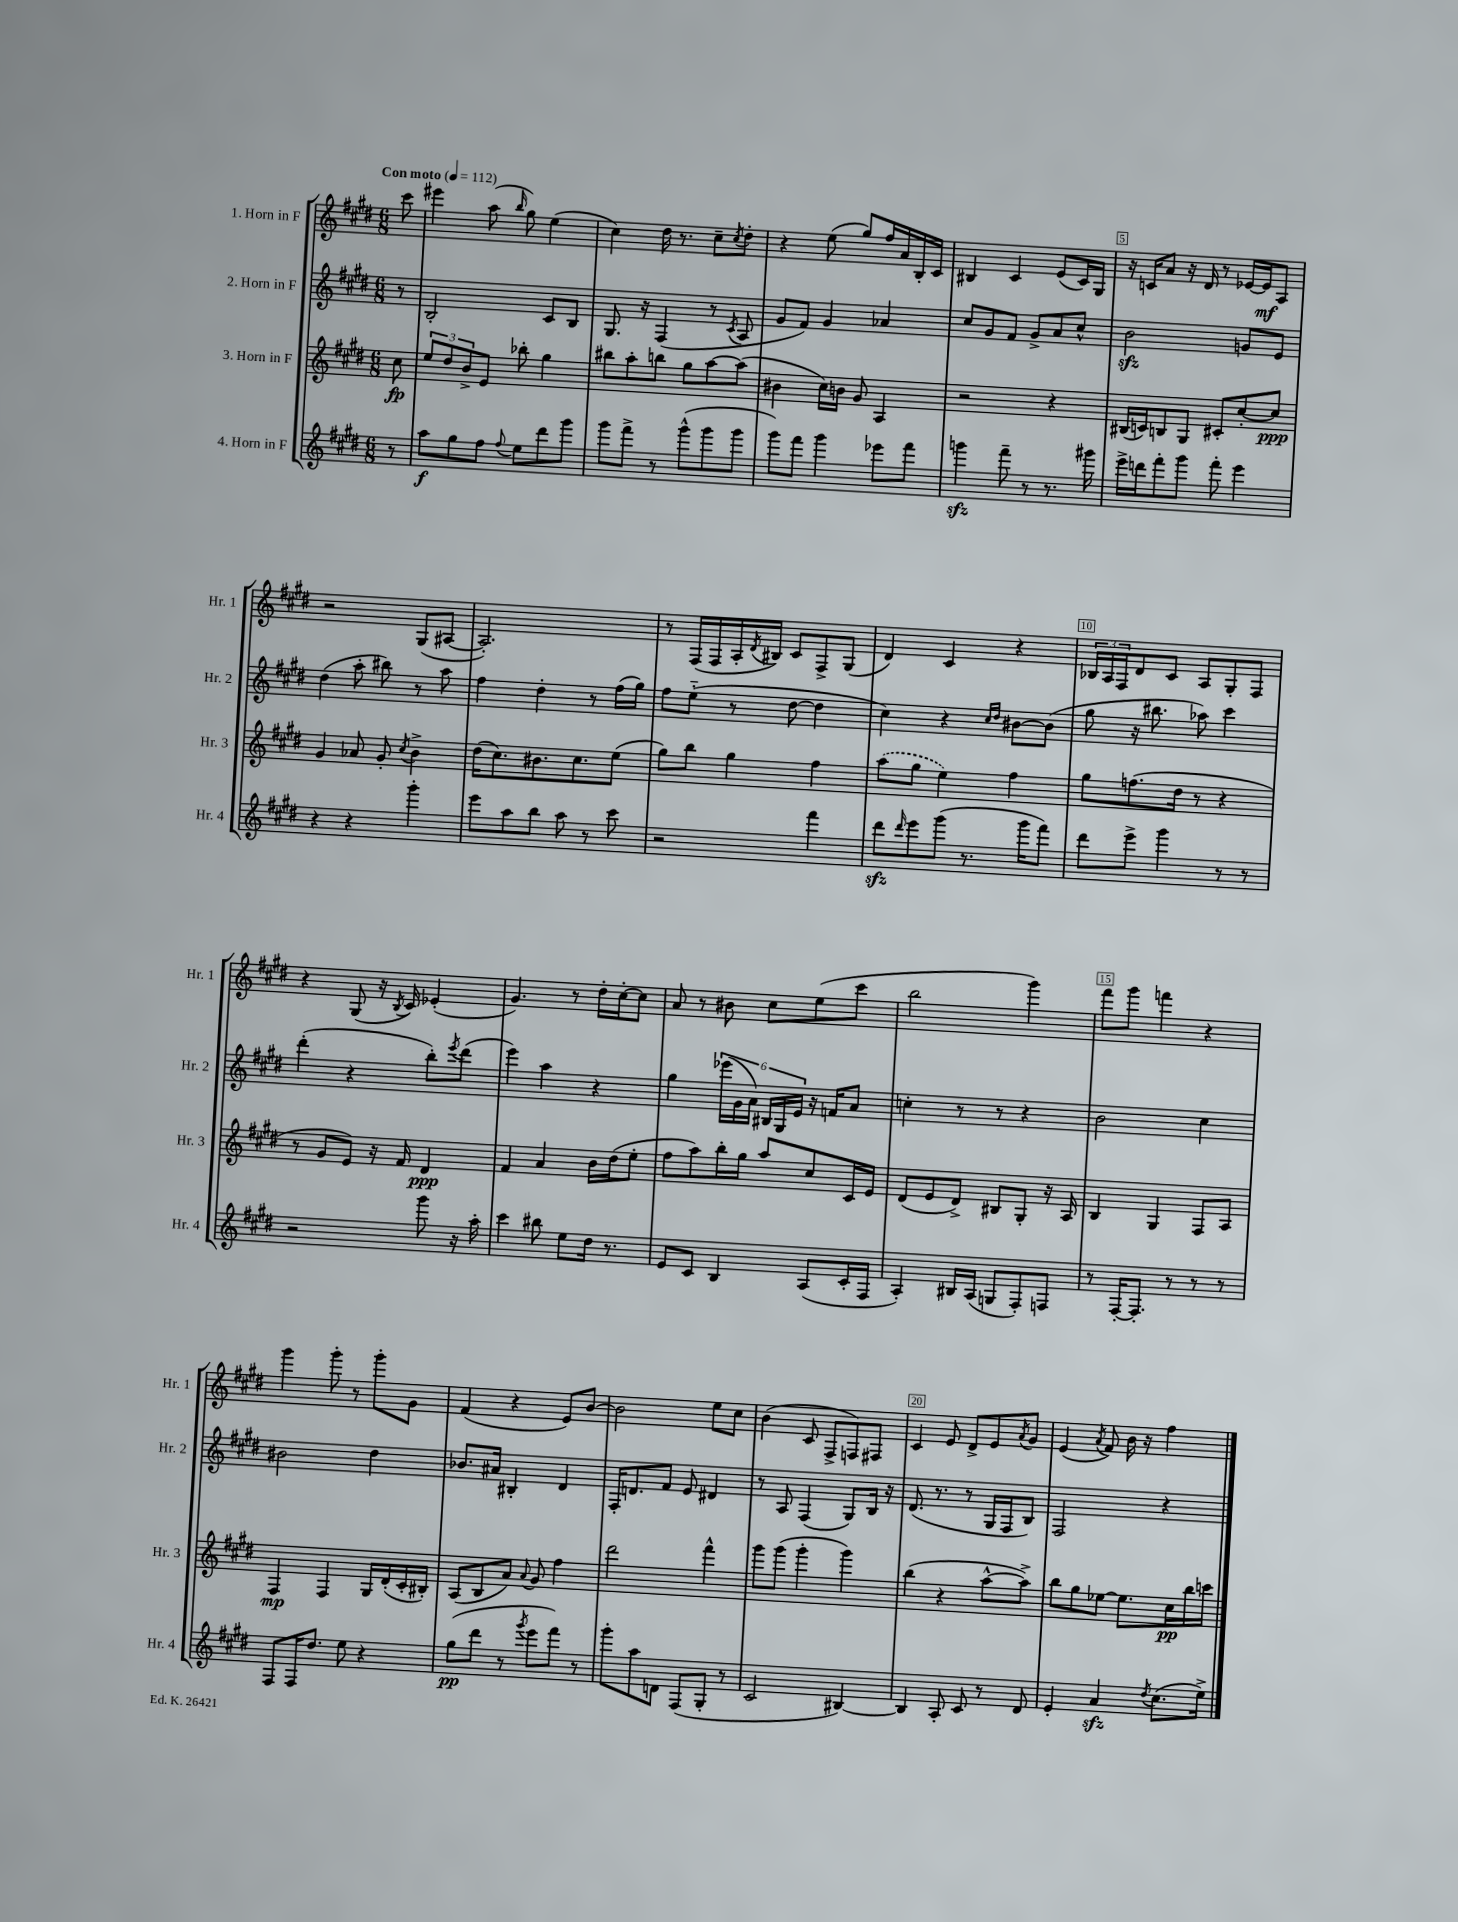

**kern	**kern	**kern	**kern
*staff4	*staff3	*staff2	*staff1
*clefG2	*clefG2	*clefG2	*clefG2
*k[f#c#g#d#]	*k[f#c#g#d#]	*k[f#c#g#d#]	*k[f#c#g#d#]
*M6/8	*M6/8	*M6/8	*M6/8
*MM112	*MM112	*MM112	*MM112
8r	8cc#	8r	8ccc#
=	=	=	=
8aa	12ee	2B'	4eee#
.	12dd#	.	.
8gg#	.	.	.
.	12b^	.	.
8ff#	8e	.	(8aa
8qqff#	.	.	16qqbb
8ee	8bb-'	.	8gg#)
8ddd#	4gg#	8c#	(4ee
8ggg#	.	8B	.
=	=	=	=
8ggg#	8bb#	8.G#	4cc#)
8fff#^	8aa'	.	.
.	.	16r	.
8r	8bb	(4F#	16dd#
.	.	.	8.r
(8ggg#^^	8gg#	.	.
8ggg#	[8aa	8r	8cc#~
.	.	8qc#	8qcc#
8ggg#	(8aa]	8A	8dd#'
=	=	=	=
8ggg#)	4b#	8g#	4r
8fff#	.	8f#)	.
4ggg#	16cc#)	4g#	(8ee
.	16b	.	.
.	8g#	.	8gg#)
8eee-	4A	4a-	16ff#
.	.	.	16a
8fff#	.	.	16B'
.	.	.	16c#
=	=	=	=
4ggg	2r	8cc#	4B#
.	.	8g#	.
8fff#~	.	8f#	4c#
8r	.	8g#^	.
8.r	4r	8a	(8e
.	.	8cc#^^	16c#)
16ggg#	.	.	16G#
=	=	=	=
16eee^	(16B#	2b	16r
16ddd	16c)	.	16c
8fff#'	8B	.	8a
8ggg#	8G#	.	16r
.	.	.	16d#
8fff#'	8c#'	.	8r
4eee	[8cc#'	8g	[16e-
.	.	.	16e-]
.	8cc#]	8e	8A
=	=	=	=
4r	4g#	(4dd#	2r
4r	8a-	8aa'	.
.	8g#'	8bb#)	.
.	8qcc#	.	.
4ggg#'	4b^	8r	(8G#
.	.	8aa	[8A#
=	=	=	=
8eee	(16dd#	4ff#	2.A#'])
.	8.cc#)	.	.
8aa	.	.	.
8bb	8.b#	4dd#'	.
8aa	.	.	.
.	8.cc#	.	.
8r	.	8r	.
8ccc#	(8ee	(16ff#	.
.	.	16gg#)	.
=	=	=	=
2r	8gg#)	8ff#	8r
.	8bb	(8ee'~	(16F#
.	.	.	16F#
.	4gg#	8r	16A'
.	.	.	8qd#
.	.	.	16B#)
.	.	[8dd#	8c#
4fff#	4ff#	4dd#]	8F#^
.	.	.	(8G#
=	=	=	=
8ddd#	(8aa	4cc#)	4d#)
16qqddd#	.	.	.
8eee	8gg#	.	.
(8ggg#	4ee)	4r	4c#
8.r	.	.	.
.	.	16qqcc#	.
.	.	16qqdd#	.
.	4ff#	[8b#	4r
16ggg#	.	.	.
8fff#)	.	(8b#]	.
=	=	=	=
8ddd#	8gg#	8gg#	24B-
.	.	.	24A
.	.	.	24F#
8eee^	(8.ff	16r	8d#
.	.	8.bb#	.
4ggg#	.	.	8c#
.	16dd#	.	.
.	8r	8aa-)	8A
8r	4r	4ccc#	8G#'
8r	.	.	8F#
=	=	=	=
2r	8r	(4ddd#'	4r
.	8g#	.	.
.	8e)	4r	(8G#
.	16r	.	16r
.	.	.	8qB
.	16f#	.	16c#)
8ggg#	4d#	8bb')	(4e-'
.	.	8qeee	.
16r	.	(8ddd#	.
16aa'	.	.	.
=	=	=	=
4ccc#	4f#	4eee)	4.g#)
8bb#	4a	4aa	.
8ee	.	.	8r
16dd#	16b	4r	16dd#'
8.r	(16dd#	.	[16cc#'
.	8ee'	.	8cc#]
=	=	=	=
8e	8ff#	4gg#	8a
8c#	8aa)	.	8r
4B	16bb'	(24eee-	8b#
.	.	24g#	.
.	16gg#	.	.
.	.	24a)	.
.	8aa	24B#	8cc#
.	.	24G#	.
.	.	24e	.
(8A	8cc#	16r	(8ee
.	.	16f	.
16c#'	16c#	8a	8ccc#
16F#	16e	.	.
=	=	=	=
4A')	(8d#	4cc'	2bb
.	8e	.	.
16B#	8d#^)	8r	.
(16A	.	.	.
8G	8B#	8r	.
8F#')	8G#'	4r	4ggg#)
8F	16r	.	.
.	16A	.	.
=	=	=	=
8r	4B	2b	8fff#
[16F#'	.	.	8ggg#
8.F#']	.	.	.
.	4G#	.	4fff
8r	.	.	.
8r	8F#	4cc#	4r
8r	8A	.	.
=	=	=	=
8F#	4F#	2b#	4ggg#
16F#	.	.	.
8.dd#	.	.	.
.	4F#	.	8ggg#'
8ee	.	.	8r
4r	16G#	4dd#	8ggg#'
.	(16d#'	.	.
.	16c#'	.	8g#
.	16B#')	.	.
=	=	=	=
(8gg#	(8A	8.b-	(4f#
8ddd#	8B	.	.
.	.	16a#	.
8r	8a)	4B#'	4r
8qggg#	8qqa	.	.
8eee	8g#	.	.
8fff#)	4ff#	4d#	8e)
8r	.	.	[8b
=	=	=	=
8ggg#'	2ddd#	16F#'	2b]
.	.	8.d	.
8aa	.	.	.
8d	.	8f#	.
(8F#	.	8e	.
8G#'	4fff#^^	4d#	8ee
8r	.	.	8cc#
=	=	=	=
2c#	8ggg#	8r	(4b
.	(8ggg#	8A	.
.	4ggg#'	(4F#	8c#
.	.	.	8F#^
[4B#)	4ggg#)	8G#)	8F)
.	.	16B	8F#
.	.	16r	.
=	=	=	=
4B#]	(4bb	(8.d#	4c#
.	.	8.r	.
8A'	4r	.	8e
8c#	.	8r	8d#^
8r	[8aa^^	16G#	8e
.	.	16F#	.
.	.	.	8qa
8d#	8aa^])	8B)	8g#
=	=	=	=
4e'	8bb	2F#	(4e
.	8gg#	.	.
.	.	.	8qa
4a	[8ee-	.	8f#)
.	8.ee-]	.	16b
.	.	.	16r
8qdd#	.	.	.
(8.cc#	.	4r	4ff#
.	16cc#	.	.
.	16bb	.	.
16ee^)	16ccc	.	.
==	==	==	==
*-	*-	*-	*-
